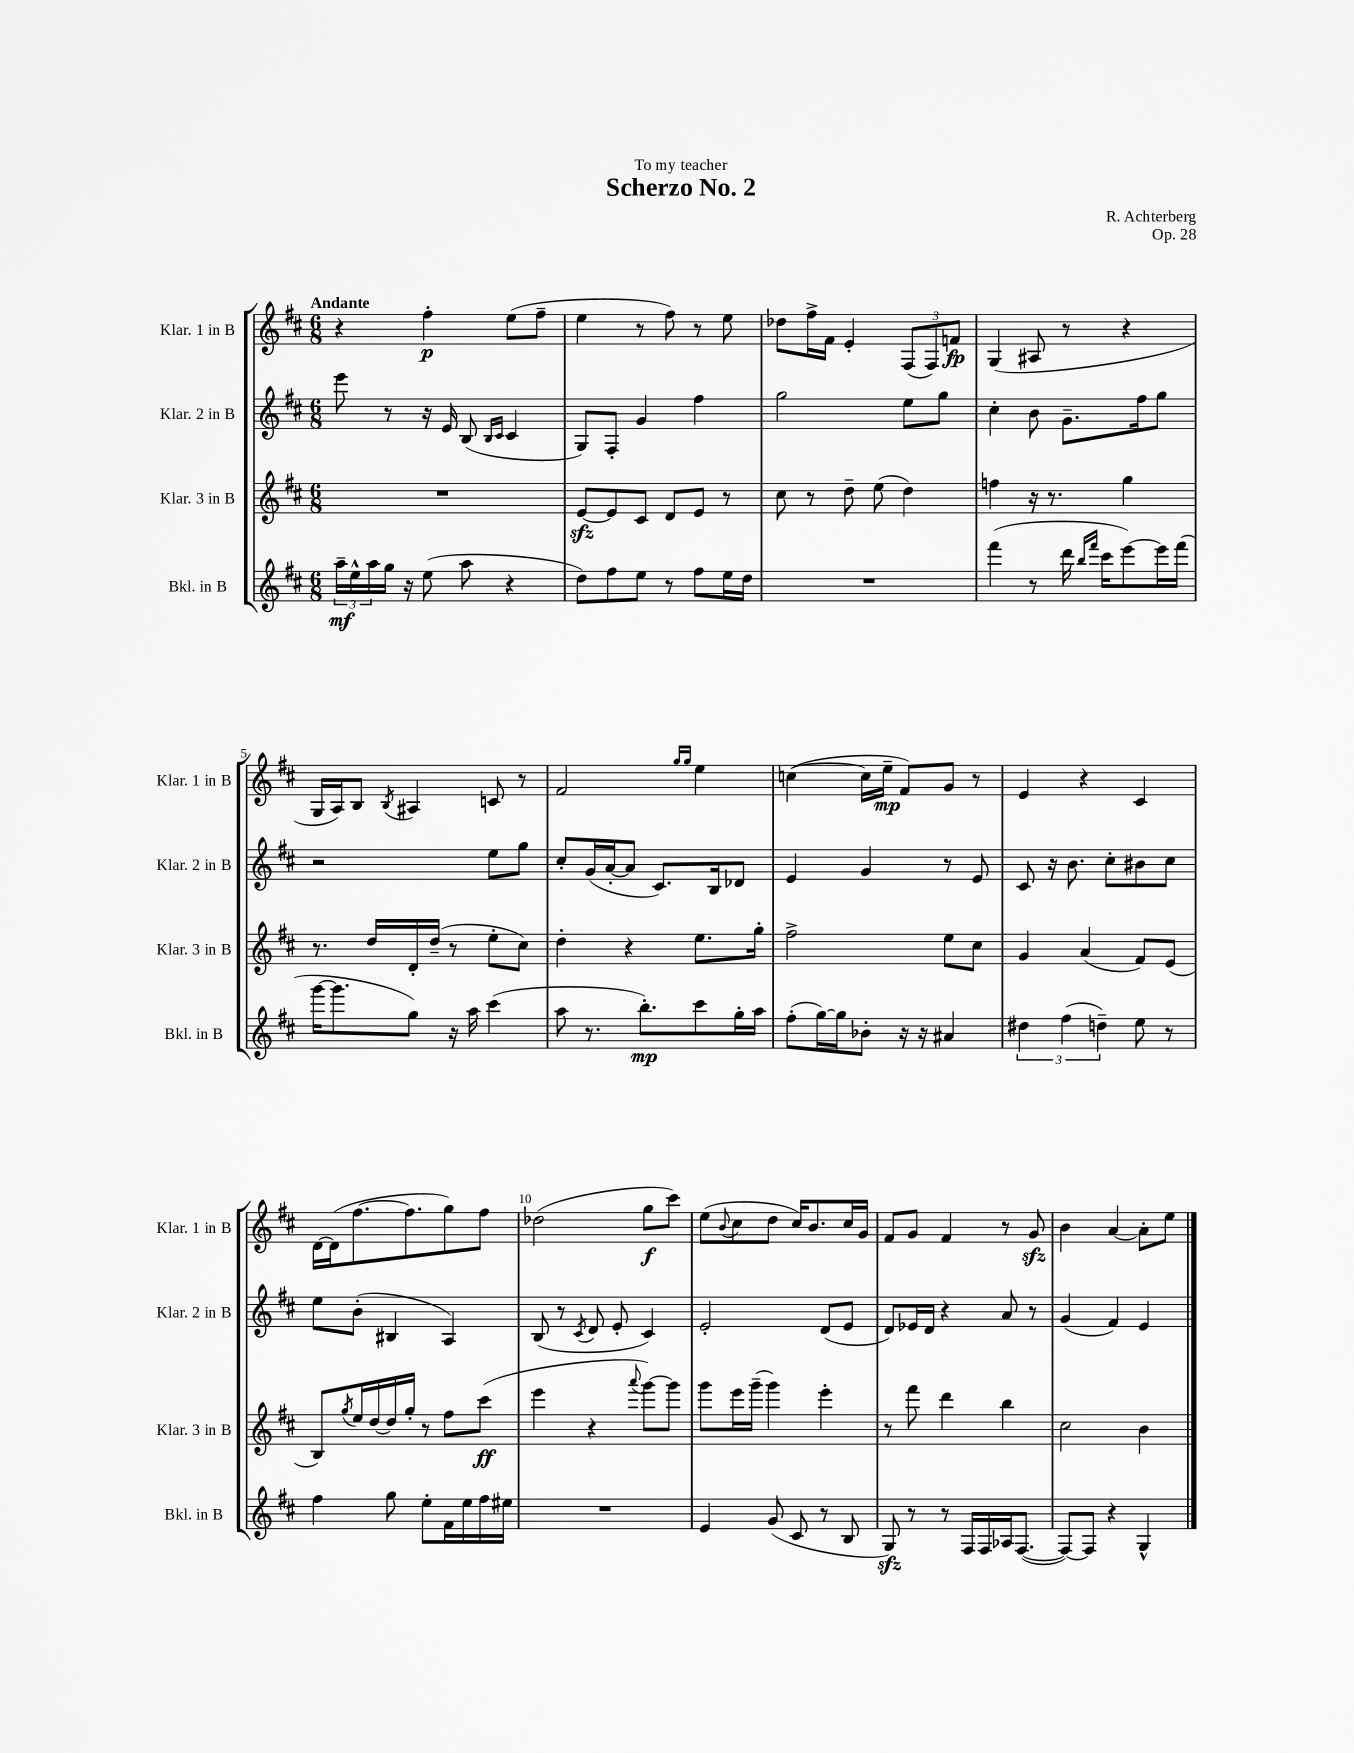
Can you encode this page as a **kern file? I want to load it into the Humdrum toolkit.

**kern	**kern	**kern	**kern
*staff4	*staff3	*staff2	*staff1
*clefG2	*clefG2	*clefG2	*clefG2
*k[f#c#]	*k[f#c#]	*k[f#c#]	*k[f#c#]
*M6/8	*M6/8	*M6/8	*M6/8
24aa~	2.r	8eee	4r
24ee^^	.	.	.
24aa	.	.	.
16gg	.	8r	.
16r	.	.	.
(8ee	.	16r	4ff#'
.	.	16e	.
8aa	.	(8B	.
.	.	16qqB	.
.	.	16qqc#	.
4r	.	4c#	(8ee
.	.	.	8ff#~
=	=	=	=
8dd)	[8e	8G)	4ee
8ff#	8e]	8F#'	.
8ee	8c#	4g	8r
8r	8d	.	8ff#)
8ff#	8e	4ff#	8r
16ee	8r	.	8ee
16dd	.	.	.
=	=	=	=
2.r	8cc#	2gg	8dd-
.	8r	.	16ff#^
.	.	.	16f#
.	8dd~	.	4e'
.	(8ee	.	.
.	4dd)	8ee	(12F#
.	.	.	12F#)
.	.	8gg	.
.	.	.	12f
=	=	=	=
(4fff#	4ff	4cc#'	(4G
8r	16r	8b	8A#
.	8.r	.	.
16ddd	.	8.g~	8r
16qqbb	.	.	.
16qqfff#	.	.	.
16ccc#	.	.	.
[8eee)	4gg	.	4r
.	.	16ff#	.
16eee]	.	8gg	.
(16fff#	.	.	.
=	=	=	=
[16ggg	8.r	2r	16G
8.ggg]	.	.	16A)
.	.	.	8B
.	16dd	.	.
.	.	.	8qB
8gg)	16d'	.	4A#
.	(16dd~	.	.
16r	8r	.	.
16aa	.	.	.
(4ccc#	8ee'	8ee	8c
.	8cc#)	8gg	8r
=	=	=	=
8aa	4dd'	8cc#'	2f#
8.r	.	(16g	.
.	.	[16a'	.
.	4r	8a]	.
8.bb')	.	.	.
.	.	8.c#)	.
.	.	.	16qqgg
.	.	.	16qqgg
8ccc#	8.ee	.	4ee
.	.	16B	.
16gg'	.	8d-	.
16aa	16gg'	.	.
=	=	=	=
(8ff#'	2ff#^	4e	([4cc
[16gg)	.	.	.
16gg]	.	.	.
8b-'	.	4g	16cc]
.	.	.	16ee~
16r	.	.	8f#)
16r	.	.	.
4a#	8ee	8r	8g
.	8cc#	8e	8r
=	=	=	=
6dd#	4g	8c#	4e
.	.	16r	.
(6ff#	.	.	.
.	.	8.b	.
.	(4a	.	4r
6dd~)	.	.	.
.	.	8cc#'	.
8ee	8f#)	8b#	4c#
8r	(8e	8cc#	.
=	=	=	=
4ff#	8B)	8ee	[16d
.	.	.	(16d]
.	8qgg	.	.
.	16ee	(8b'	[8.ff#
.	[16dd	.	.
8gg	16dd]	4B#	.
.	16gg'	.	8.ff#]
8ee'	8r	.	.
16f#	8ff#	4A)	8gg)
16ee	.	.	.
16ff#	(8ccc#	.	8ff#
16ee#	.	.	.
=	=	=	=
2.r	4eee	(8B	(2dd-
.	.	8r	.
.	.	8qc#	.
.	4r	8d	.
.	.	8e'	.
.	8qqaaa	.	.
.	[8ggg)	4c#)	8gg
.	8ggg]	.	8ccc#)
=	=	=	=
4e	8ggg	2e'	(8ee
.	.	.	8qqb
.	16eee	.	8cc#
.	(16ggg~	.	.
(8g	4ggg)	.	8dd
8c#	.	.	16cc#)
.	.	.	8.b
8r	4eee'	(8d	.
8B	.	8e	16cc#
.	.	.	16g
=	=	=	=
8G)	8r	8d)	8f#
8r	8fff#	16e-	8g
.	.	16d	.
8r	4ddd	4r	4f#
16F#	.	.	.
16F#	.	.	.
16A-	4bb	8a	8r
([8.F#	.	.	.
.	.	8r	8g
=	=	=	=
8F#_)	2cc#	(4g	4b
8F#]	.	.	.
4r	.	4f#)	[4a
4G^^	4b	4e	8a']
.	.	.	8ee
==	==	==	==
*-	*-	*-	*-
